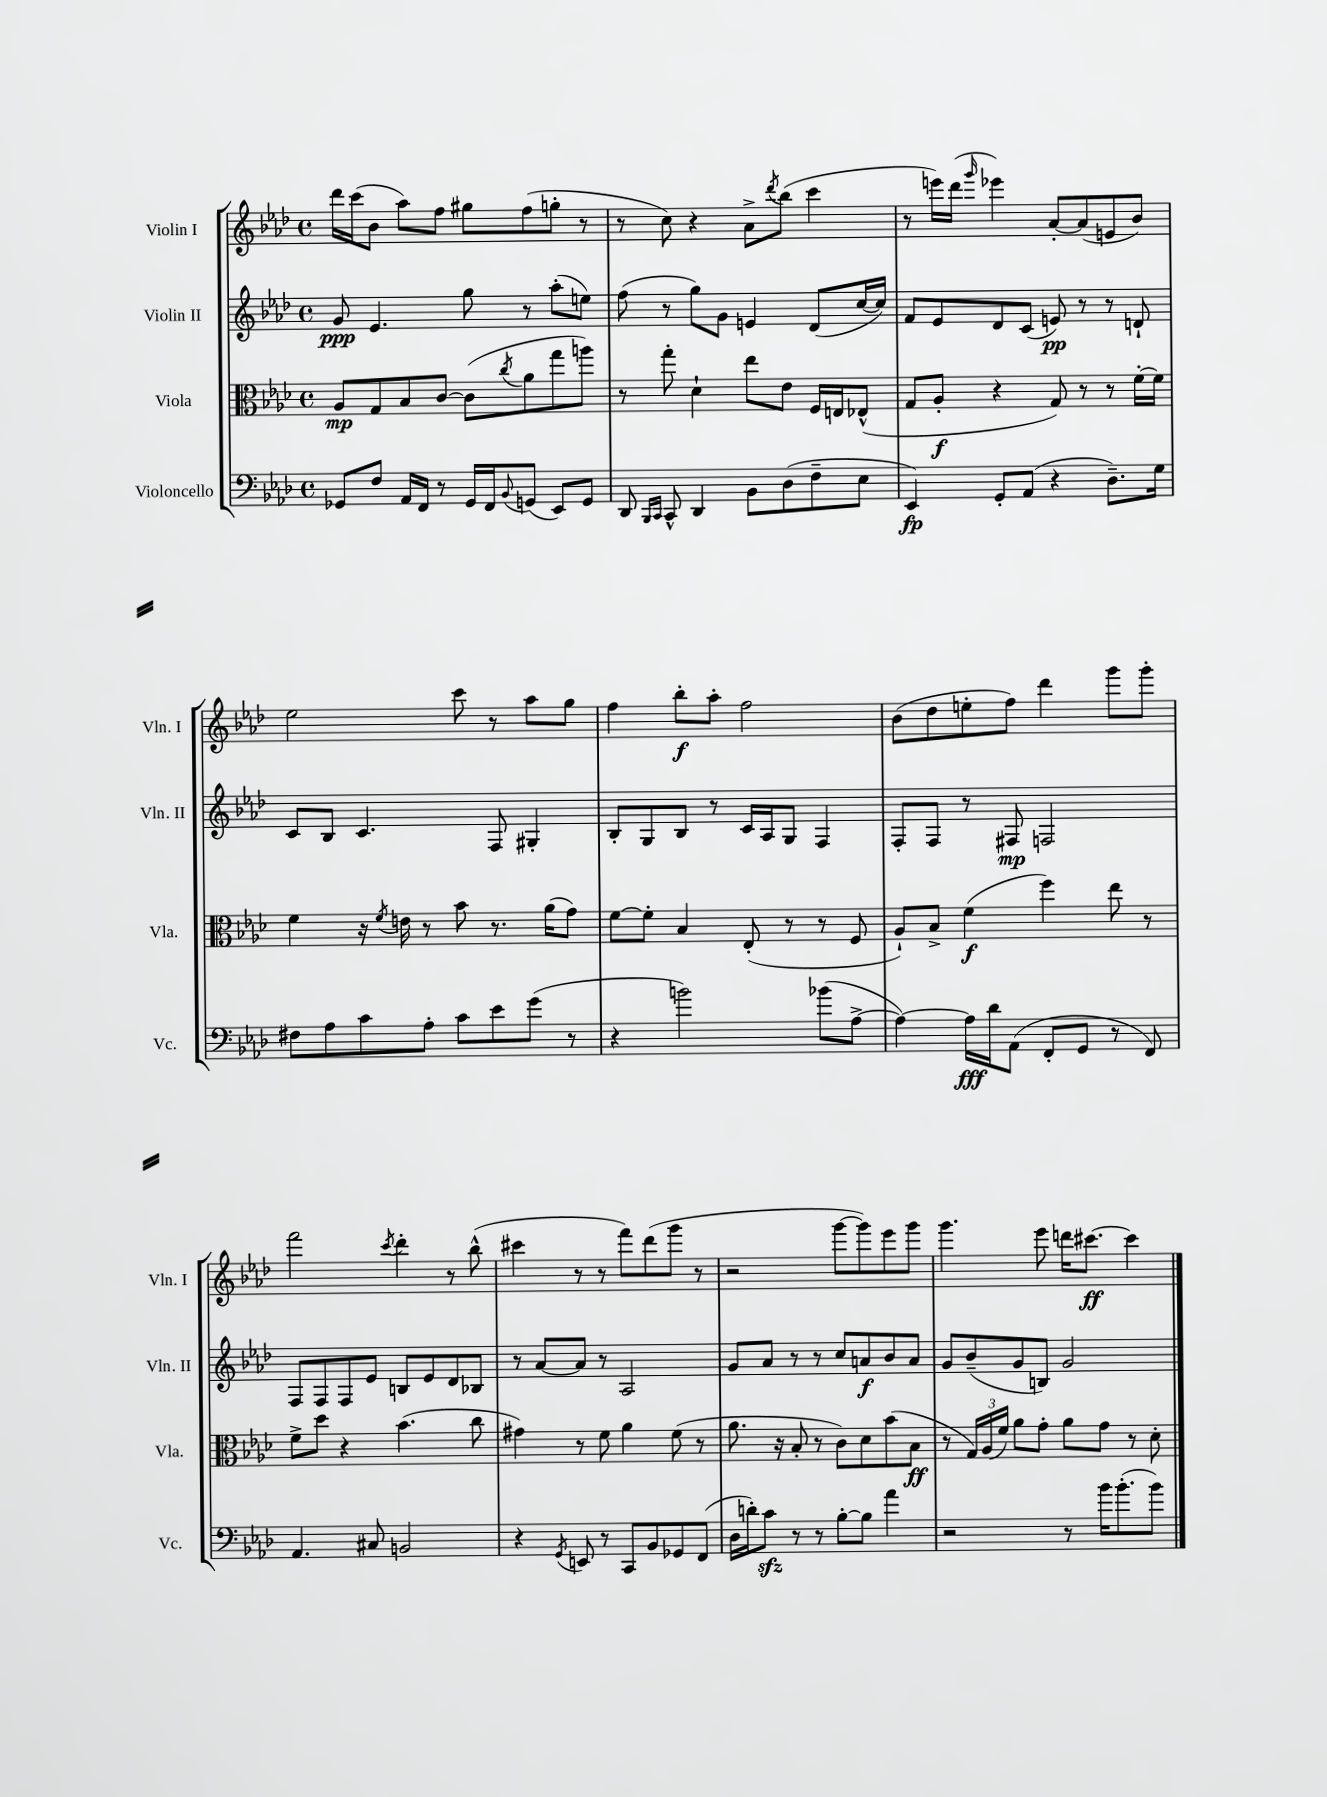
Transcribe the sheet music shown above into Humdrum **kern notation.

**kern	**dynam	**kern	**dynam	**kern	**dynam	**kern	**dynam
*part4	*part4	*part3	*part3	*part2	*part2	*part1	*part1
*staff4	*staff4	*staff3	*staff3	*staff2	*staff2	*staff1	*staff1
*I"Violoncello	*	*I"Viola	*	*I"Violin II	*	*I"Violin I	*
*I'Vc.	*	*I'Vla.	*	*I'Vln. II	*	*I'Vln. I	*
*clefF4	*	*clefC3	*	*clefG2	*	*clefG2	*
*k[b-e-a-d-]	*	*k[b-e-a-d-]	*	*k[b-e-a-d-]	*	*k[b-e-a-d-]	*
*M4/4	*	*M4/4	*	*M4/4	*	*M4/4	*
*met(c)	*	*met(c)	*	*met(c)	*	*met(c)	*
=1	=1	=1	=1	=1	=1	=1	=1
8GG-X/L	.	8A-/L	mp	8g/	ppp	16ddd-\LL	.
.	.	.	.	.	.	(16ccc\J	.
8F/J	.	8G/	.	4.e-/	.	8b-\J	.
16AA-/LL	.	8B-/	.	.	.	8aa-\L)	.
16FF/JJ	.	.	.	.	.	.	.
8r	.	[8c/J	.	.	.	8ff\J	.
16GG-/LL	.	(8c\L]	.	8gg\	.	8gg#X\L	.
16FF/J	.	.	.	.	.	.	.
8qqBB-/	.	8qcc/	.	.	.	.	.
(8GGn/J	.	8a-\	.	8r	.	(8ff\	.
8EE-/L)	.	8gg\	.	(8aa-'\L	.	8ggn'\J	.
8GG/J	.	8aan\J)	.	8een\J)	.	8r	.
=2	=2	=2	=2	=2	=2	=2	=2
8DD-/	.	8r	.	(8ff\	.	8r	.
16qqBBB-/LL	.	.	.	.	.	.	.
16qqCC/JJ	.	.	.	.	.	.	.
8CC^^/	.	8gg'\	.	8r	.	8cc\)	.
4DD-/	.	4d-`\	.	8gg\L)	.	4r	.
.	.	.	.	8g\J	.	.	.
8BB-\L	.	8ee-\L	.	4en/	.	8a-^\L	.
.	.	.	.	.	.	8qddd-/	.
(8D-\	.	8e-\J	.	.	.	(8bb-\J	.
8F~\	.	16F/LL	.	(8d-/L	.	4ccc\	.
.	.	16En/J	.	.	.	.	.
8E-\J	.	(8E-X^^/J	.	[16cc/L	.	.	.
.	.	.	.	16cc/JJ])	.	.	.
=3	=3	=3	=3	=3	=3	=3	=3
4EE-/)	fp	8G/L	.	8f/L	.	8r	.
.	.	8A-'/J	f	8e-/	.	16eeen\LL)	.
.	.	.	.	.	.	(16ddd-\JJ	.
.	.	.	.	.	.	16qqggg/	.
8GG'/L	.	4r	.	8d-/	.	4eee-X\)	.
(8AA-/J	.	.	.	(8c/J	.	.	.
4r	.	8G/)	.	8en/)	pp	[8a-'/L	.
.	.	8r	.	8r	.	(8a-/]	.
8.D-~\L)	.	8r	.	8r	.	8en/	.
.	.	[16f'\LL	.	8dn`/	.	8b-/J)	.
16G\Jk	.	16f\JJ]	.	.	.	.	.
!!LO:LB:g=z
=4	=4	=4	=4	=4	=4	=4	=4
8F#X\L	.	4f\	.	8c/L	.	2ee-\	.
8A-\	.	.	.	8B-/J	.	.	.
8c\	.	16r	.	4.c/	.	.	.
.	.	8qf/	.	.	.	.	.
.	.	16en\	.	.	.	.	.
8A-'\J	.	8r	.	.	.	.	.
8c\L	.	8b-\	.	.	.	8ccc\	.
8e-\	.	8.r	.	8F/	.	8r	.
(8g\J	.	.	.	4G#X'/	.	8aa-\L	.
.	.	(16a-\KL	.	.	.	.	.
8r	.	8g\J)	.	.	.	8gg\J	.
=5	=5	=5	=5	=5	=5	=5	=5
4r	.	[8f\L	.	8B-'/L	.	4ff\	.
.	.	8f'\J]	.	8G/	.	.	.
2bn\)	.	4B-/	.	8B-/J	.	8bb-'\L	f
.	.	.	.	8r	.	8aa-'\J	.
.	.	(8E-'/	.	16c/LL	.	2ff\	.
.	.	.	.	16A-/J	.	.	.
.	.	8r	.	8G/J	.	.	.
(8b-X\L	.	8r	.	4F/	.	.	.
[8A-^\J	.	8F/	.	.	.	.	.
=6	=6	=6	=6	=6	=6	=6	=6
4A-\_)	.	8A-`/L)	.	8F'/L	.	(8b-\L	.
.	.	8B-^/J	.	8F/J	.	8dd-\	.
16A-\LL]	fff	(4f\	f	8r	.	8een'\	.
16d-\J	.	.	.	.	.	.	.
(8AA-\J	.	.	.	8F#X/	mp	8ff\J)	.
8FF'/L	.	4ff\)	.	2Fn/	.	4ddd-\	.
8GG/J	.	.	.	.	.	.	.
8r	.	8ee-\	.	.	.	8ggg\L	.
8FF/)	.	8r	.	.	.	8ggg'\J	.
!!LO:LB:g=z
=7	=7	=7	=7	=7	=7	=7	=7
4.AA-/	.	8f^\L	.	8F/L	.	2fff\	.
.	.	8dd-\J	.	8F/	.	.	.
.	.	4r	.	8F/	.	.	.
8C#X/	.	.	.	8e-/J	.	.	.
.	.	.	.	.	.	8qccc/	.
2BBn/	.	(4.b-\	.	8Bn/L	.	4ddd-'\	.
.	.	.	.	8e-/	.	.	.
.	.	.	.	8d-/	.	8r	.
.	.	8cc\	.	8B-X/J	.	(8bb-^^\	.
=8	=8	=8	=8	=8	=8	=8	=8
4r	.	4g#X\)	.	8r	.	4ccc#X\	.
.	.	.	.	[8a-/L	.	.	.
8qGG/	.	.	.	.	.	.	.
8EEn/	.	8r	.	8a-/J]	.	8r	.
8r	.	8f\	.	8r	.	8r	.
8CC/L	.	4a-\	.	2A-/	.	8fff\L)	.
8BB-/	.	.	.	.	.	(8ddd-\	.
8GG-X/	.	(8f\	.	.	.	8ggg\J	.
(8FF/J	.	8r	.	.	.	8r	.
=9	=9	=9	=9	=9	=9	=9	=9
16D-\LL	.	8.a-\	.	8g/L	.	2r	.
16dn'\J)	.	.	.	.	.	.	.
8czz\J	.	.	.	8a-/J	.	.	.
.	.	16r	.	.	.	.	.
8r	.	8B-'/	.	8r	.	.	.
8r	.	8r	.	8r	.	.	.
[8B-'\L	.	8c\L)	.	8cc/L	.	[8ggg\L	.
8B-\J]	.	8d-\	.	8an/	f	8ggg\])	.
4a-\	.	(8b-\	.	8b-/	.	8eee-\	.
.	.	8B-\J	ff	8a/J	.	8ggg\J	.
=10	=10	=10	=10	=10	=10	=10	=10
2r	.	8r	.	8g/L	.	4.ggg\	.
.	.	24G/LL)	.	(8b-~/	.	.	.
.	.	(24A-/	.	.	.	.	.
.	.	24f/JJ)	.	.	.	.	.
.	.	8a-\L	.	8g/	.	.	.
.	.	8g'\J	.	8Bn/J)	.	8eee-\	.
8r	.	8a-\L	.	2g/	.	16dddn\KL	.
.	.	.	.	.	.	[8.ccc#X\J	ff
16b-\KL	.	8g\J	.	.	.	.	.
(8.b-'\	.	.	.	.	.	.	.
.	.	8r	.	.	.	4ccc#\]	.
8b-\J)	.	8d-'\	.	.	.	.	.
==	==	==	==	==	==	==	==
*-	*-	*-	*-	*-	*-	*-	*-
